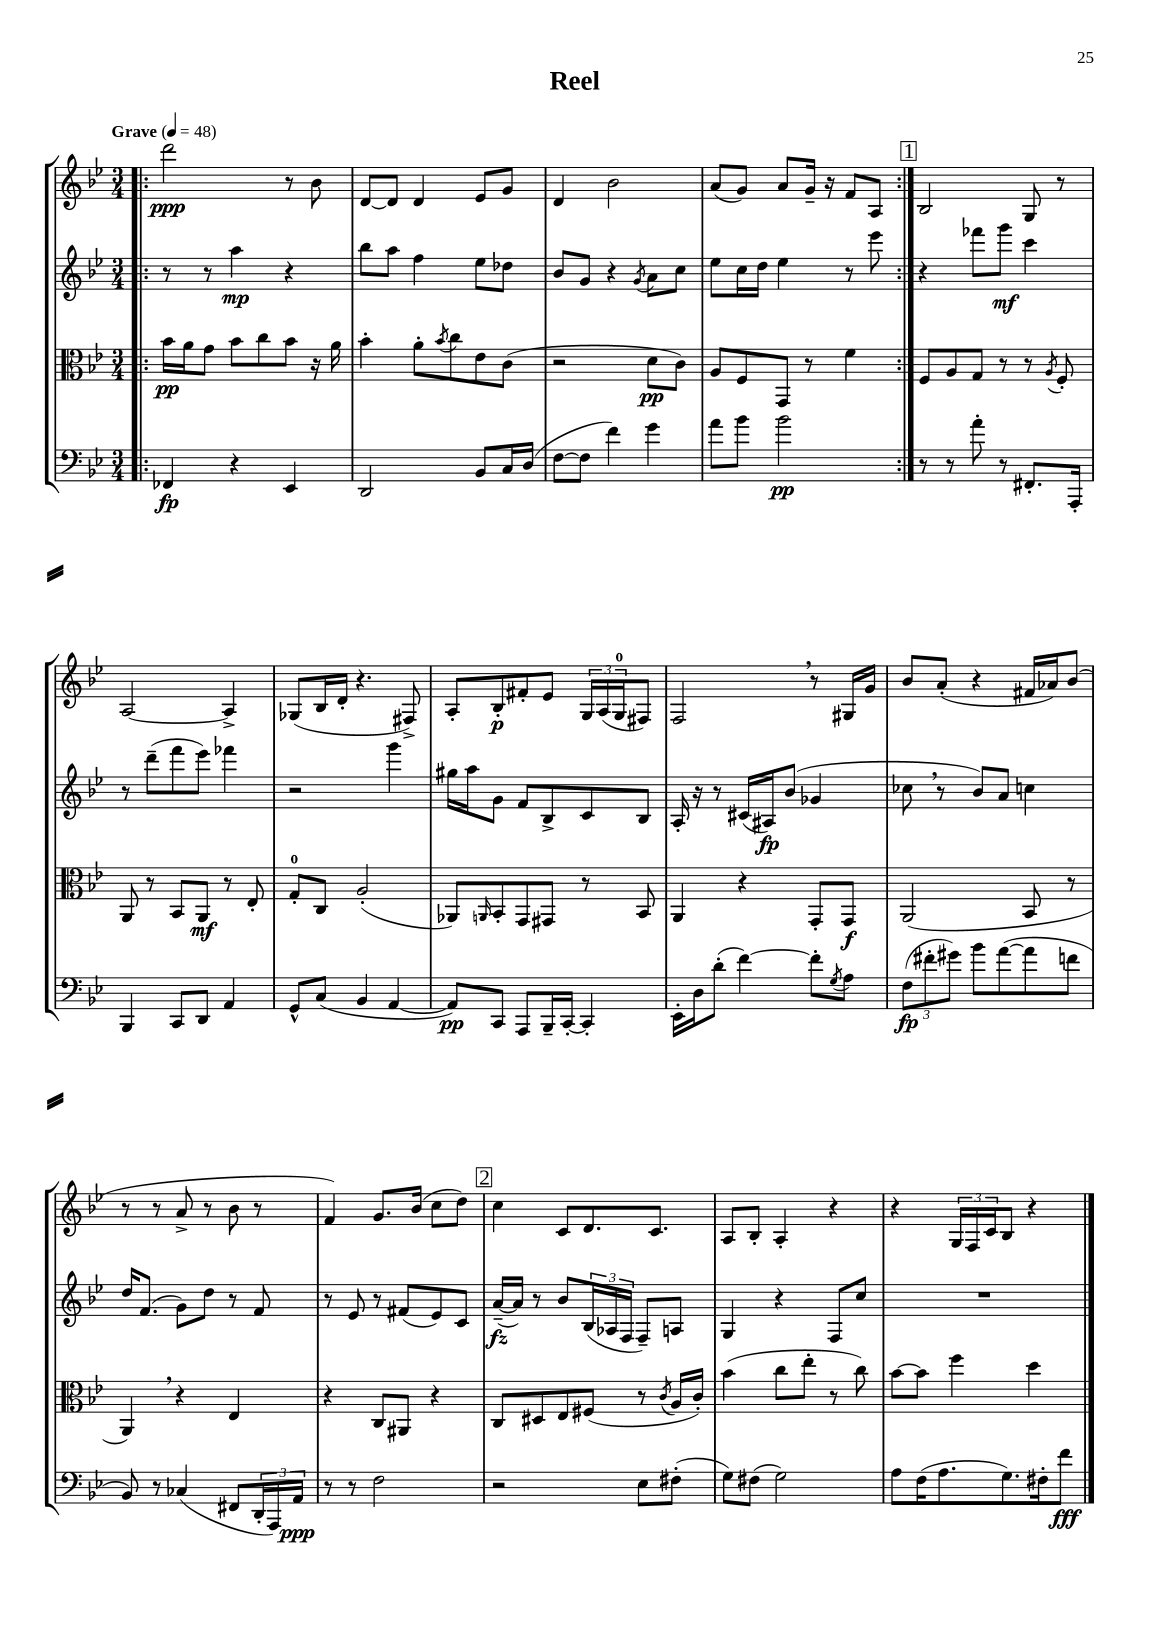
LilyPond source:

\header { title = "Reel" }
<<
\new StaffGroup <<
\new Staff = "s0" {
    \clef treble \key bes \major \numericTimeSignature \time 3/4 \tempo "Grave" 4 = 48
    \repeat volta 2 { \bar ".|:" d'''2\ppp r8 bes'8 |
    d'8~ d'8 d'4 ees'8 g'8 |
    d'4 bes'2 |
    a'8( g'8) a'8 g'16-- r16 f'8 a8 | }
    \mark \markup { \box "1" } bes2 g8 r8 |
    a2~ a4-> |
    ges8( bes16 d'16-. r4. fis8->) |
    a8-. bes8-.\p fis'8-. ees'8 \tuplet 3/2 { g16 a16( g16-0 } fis8) |
    f2 \breathe r8 gis16 g'16 |
    bes'8 a'8-.( r4 fis'16 aes'16) bes'8( |
    r8 r8 a'8-> r8 bes'8 r8 |
    f'4) g'8. bes'16( c''8 d''8) |
    \mark \markup { \box "2" } c''4 c'8 d'8. c'8. |
    a8 bes8-. a4-. r4 |
    r4 \tuplet 3/2 { g16 f16 c'16 } bes8 r4 \bar "|." |
}
\new Staff = "s1" {
    \clef treble \key bes \major \numericTimeSignature \time 3/4
    \repeat volta 2 { \bar ".|:" r8 r8 a''4\mp r4 |
    bes''8 a''8 f''4 ees''8 des''8 |
    bes'8 g'8 r4 \acciaccatura { g'8 } a'8 c''8 |
    ees''8 c''16 d''16 ees''4 r8 ees'''8 | }
    \mark \markup { \box "1" } r4 fes'''8 g'''8\mf c'''4 |
    r8 d'''8--( f'''8 ees'''8) fes'''4 |
    r2 g'''4 |
    gis''16 a''16 g'8 f'8 bes8-> c'8 bes8 |
    a16-. r16 r8 cis'16( ais16\fp) bes'8( ges'4 |
    ces''8 \breathe r8 bes'8) a'8 c''4 |
    d''16 f'8.( g'8) d''8 r8 f'8 |
    r8 ees'8 r8 fis'8( ees'8) c'8 |
    \mark \markup { \box "2" } a'16~--\fz( a'16) r8 bes'8 \tuplet 3/2 { bes16( aes16 f16 } f8--) a8 |
    g4 r4 f8 c''8 |
    R2. \bar "|." |
}
\new Staff = "s2" {
    \clef alto \key bes \major \numericTimeSignature \time 3/4
    \repeat volta 2 { \bar ".|:" bes'16\pp a'16 g'8 bes'8 c''8 bes'8 r16 a'16 |
    bes'4-. a'8-. \acciaccatura { bes'8 } c''8 ees'8 c'8( |
    r2 d'8\pp c'8) |
    a8 f8 g,8 r8 f'4 | }
    \mark \markup { \box "1" } f8 a8 g8 r8 r8 \acciaccatura { a8 } f8-. |
    a,8 r8 bes,8 a,8\mf r8 ees8-. |
    g8-0-. c8 a2-.( |
    aes,8) \grace { a,16 } bes,8-. g,8 gis,8 r8 bes,8 |
    a,4 r4 g,8-. g,8\f |
    a,2( bes,8 r8 |
    a,4) \breathe r4 ees4 |
    r4 c8 ais,8 r4 |
    \mark \markup { \box "2" } c8 dis8 ees8 fis8( r8 \acciaccatura { c'8 } a16 c'16-.) |
    bes'4( c''8 ees''8-. r8 c''8) |
    bes'8~ bes'8 f''4 d''4 \bar "|." |
}
\new Staff = "s3" {
    \clef bass \key bes \major \numericTimeSignature \time 3/4
    \repeat volta 2 { \bar ".|:" fes,4\fp r4 ees,4 |
    d,2 bes,8 c16 d16( |
    f8~ f8 f'4) g'4 |
    a'8 bes'8 bes'2\pp | }
    \mark \markup { \box "1" } r8 r8 a'8-. r8 fis,8.-. a,,16-. |
    bes,,4 c,8 d,8 a,4 |
    g,8-^ c8( bes,4 a,4~ |
    a,8\pp) c,8 a,,8 bes,,16-- c,16~-. c,4-. |
    ees,16-. d16 d'8-.( f'4~) f'8-. \acciaccatura { g8 } a8 |
    \tuplet 3/2 { f8\fp( fis'8-. gis'8) } bes'8 a'8~( a'8 f'8 |
    bes,8) r8 ces4( fis,8 \tuplet 3/2 { d,16-. a,,16) a,16\ppp } |
    r8 r8 f2 |
    \mark \markup { \box "2" } r2 ees8 fis8-.( |
    g8) fis8( g2) |
    a8 f16( a8. g8.) fis16-. f'8\fff \bar "|." |
}
>>
>>
\layout { \context { \Score \remove "Bar_number_engraver" } }
